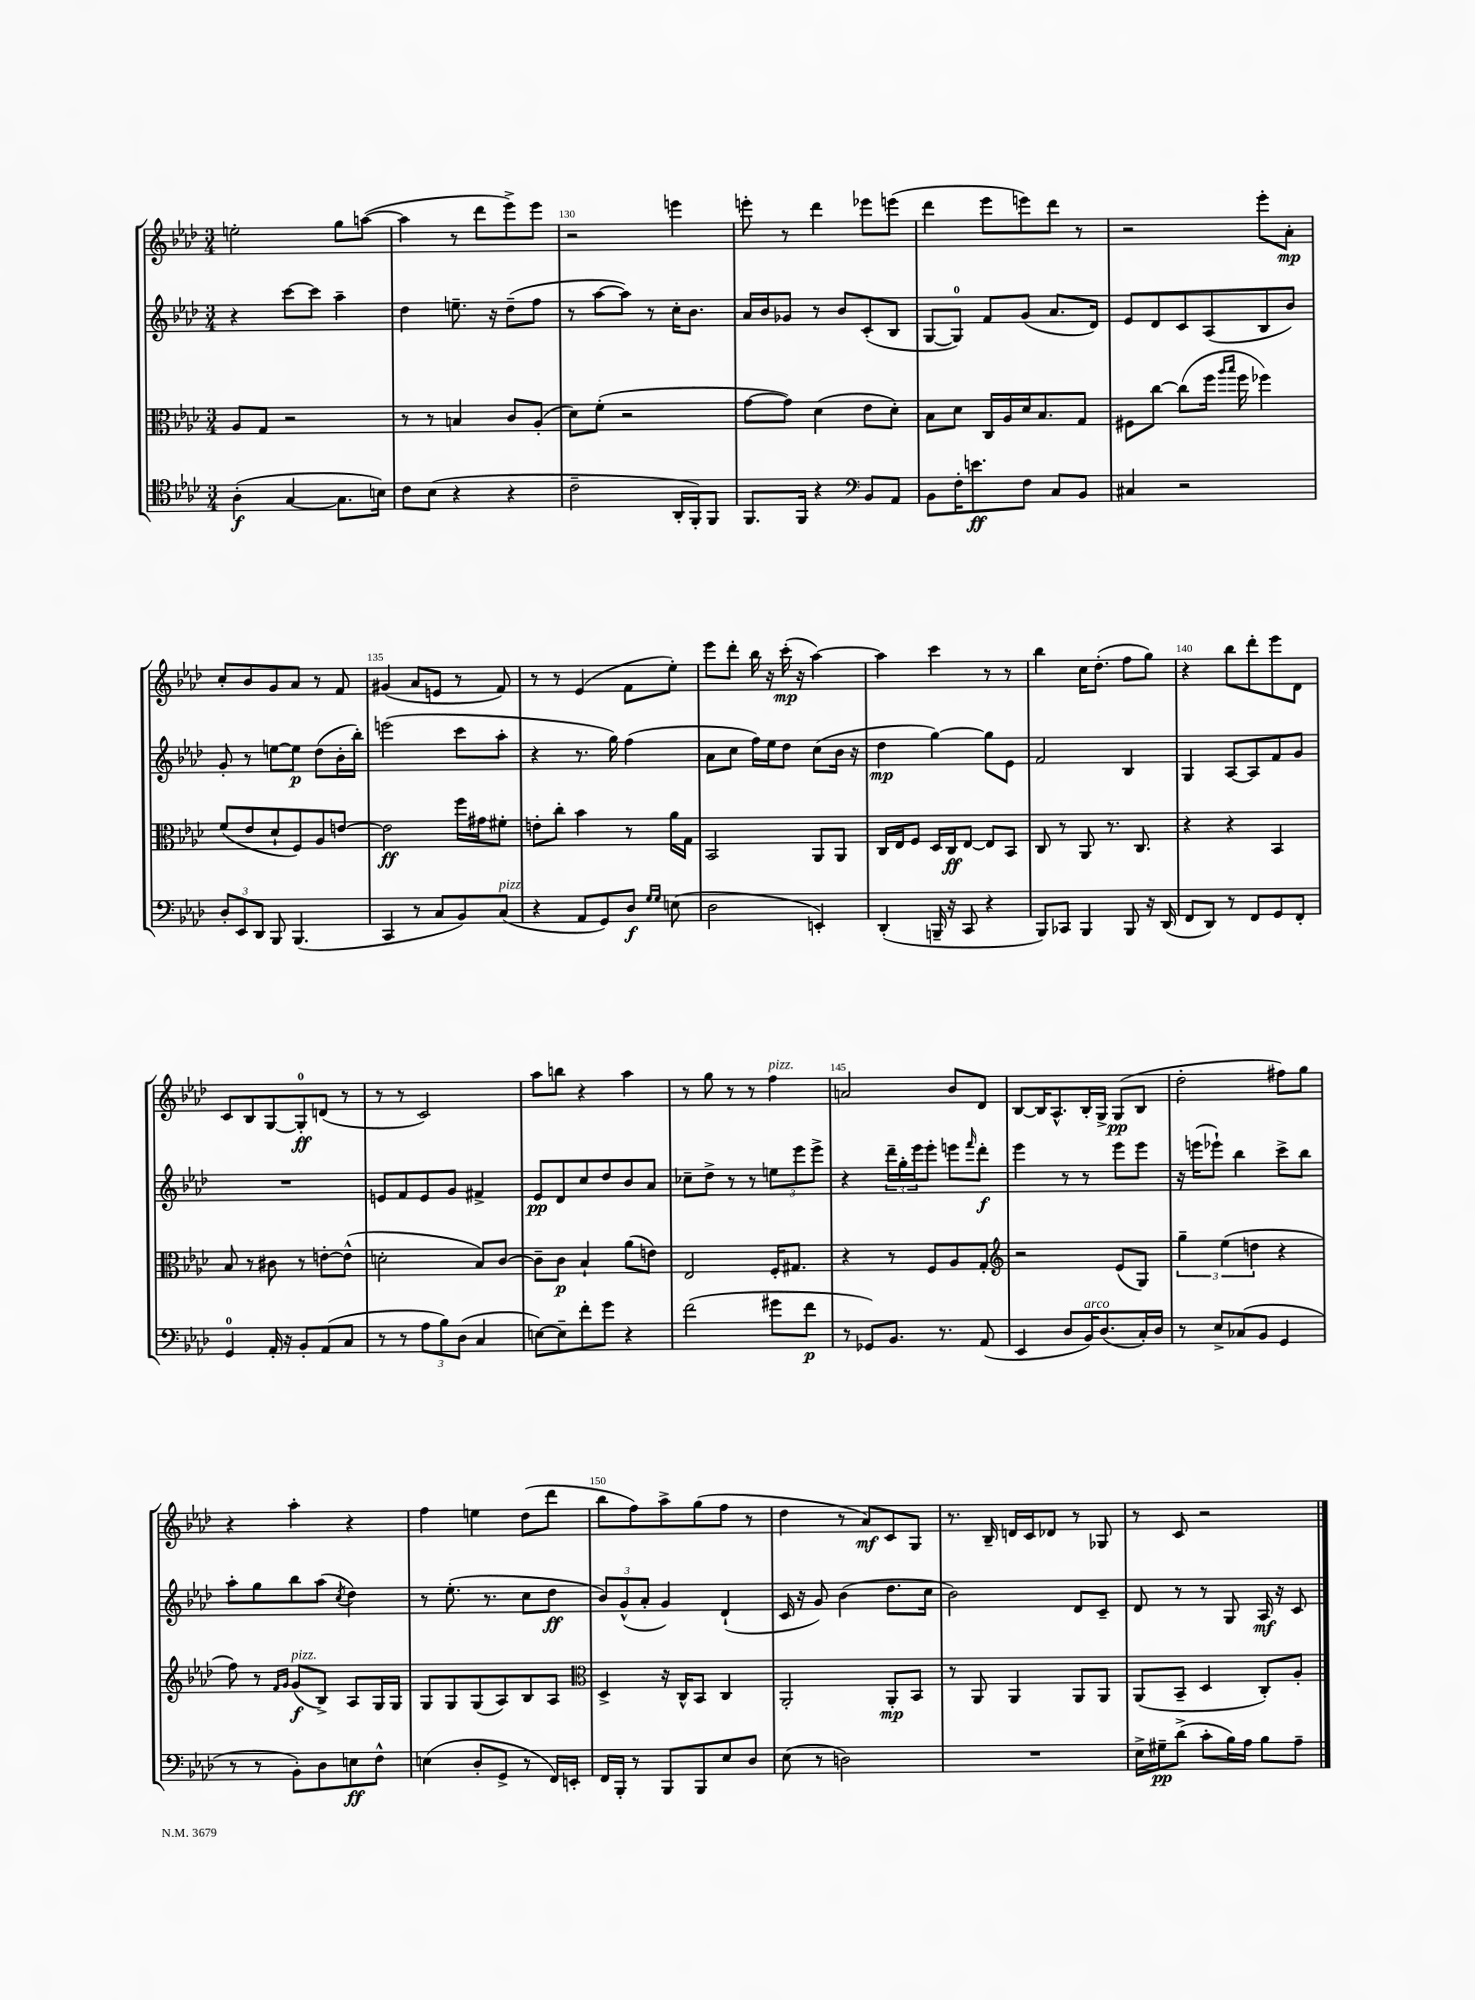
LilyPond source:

<<
\new StaffGroup <<
\new Staff = "s0" {
    \clef treble \key aes \major \numericTimeSignature \time 3/4
    e''2-. g''8 a''8~( |
    a''4 r8 des'''8 ees'''8->) ees'''8 |
    r2 e'''4 |
    e'''8-. r8 des'''4 ees'''8 e'''8( |
    des'''4 ees'''8 e'''8) des'''8 r8 |
    r2 ees'''8-. aes'8-.\mp |
    c''8-. bes'8 g'8 aes'8 r8 f'8 |
    gis'4( aes'8 e'8 r8 f'8) |
    r8 r8 ees'4( f'8 ees''8-.) |
    ees'''8 des'''8-. bes''16 r16 c'''16-.\mp( r16 aes''4~) |
    aes''4 c'''4 r8 r8 |
    bes''4 c''16 des''8.-.( f''8 g''8) |
    r4 bes''8 des'''8-. ees'''8 des'8 |
    c'8 bes8 g8~ g8-0-.\ff d'8( r8 |
    r8 r8 c'2) |
    aes''8 b''8 r4 aes''4 |
    r8 g''8 r8 r8 f''4^\markup { \italic "pizz." } |
    a'2 bes'8 des'8 |
    bes8~ bes16 aes8.-^ bes16-. g16-> g8\pp( bes8 |
    des''2-. fis''8) g''8 |
    r4 aes''4-. r4 |
    f''4 e''4 des''8( des'''8 |
    bes''8 f''8) aes''8-> g''8( f''8 r8 |
    des''4 r8 aes'8\mf) c'8 g8 |
    r8. bes16-- d'16 c'16 des'8 r8 ges8 |
    r8 c'8 r2 \bar "|." |
}
\new Staff = "s1" {
    \clef treble \key aes \major \numericTimeSignature \time 3/4
    r4 c'''8~ c'''8 aes''4-- |
    des''4 e''8.-- r16 des''8--( f''8 |
    r8 aes''8~ aes''8) r8 c''16-. bes'8. |
    aes'16 bes'16 ges'8 r8 bes'8 c'8-.( bes8 |
    g8~ g8-0) f'8 g'8( aes'8. des'16) |
    ees'8 des'8 c'8 aes8( bes8 bes'8) |
    g'8-. r8 e''8~ e''8\p des''8( bes'16-. bes''16-.) |
    e'''2( c'''8 aes''8-. |
    r4 r8. g''16) f''4( |
    aes'8 c''8 f''16) ees''16 des''8 c''8( bes'16 r16 |
    des''4\mp g''4~) g''8 ees'8 |
    f'2 bes4 |
    g4 aes8~ aes8 f'8 g'8 |
    R2. |
    e'8 f'8 e'8 g'8 fis'4-> |
    ees'8\pp des'8 c''8 des''8 bes'8 aes'8 |
    ces''8-- des''8-> r8 r8 \tuplet 3/2 { e''8 ees'''8 ees'''8-> } |
    r4 \tuplet 3/2 { des'''16-- g''16-. ees'''16 } ees'''8-. e'''8 \grace { f'''16 } des'''8-.\f |
    ees'''4 r8 r8 ees'''8 ees'''8 |
    r16 e'''16( ees'''8-!) bes''4 c'''8-> bes''8 |
    aes''8-. g''8 bes''8 aes''8( \acciaccatura { c''8 } des''4) |
    r8 ees''8.-.( r8. c''8 des''8\ff |
    \tuplet 3/2 { bes'8) g'8-^( aes'8-. } g'4) des'4-!( |
    c'16 r16 g'8) bes'4( des''8. c''16 |
    bes'2) des'8 c'8-- |
    des'8 r8 r8 g8 aes16\mf r16 c'8 \bar "|." |
}
\new Staff = "s2" {
    \clef alto \key aes \major \numericTimeSignature \time 3/4
    aes8 g8 r2 |
    r8 r8 b4 c'8 aes8-.( |
    des'8) f'8-.( r2 |
    g'8~ g'8) des'4( ees'8 des'8-.) |
    bes8 des'8 c16 aes16 des'16 bes8. g8 |
    fis8 c''8~ c''8( f''16 \grace { aes''16 bes''16 } f''16 fes''4) |
    f'8( ees'8 des'8-! f8) aes8 e'8~ |
    e'2\ff f''16 gis'16 fis'8-. |
    e'8-. c''8-. bes'4 r8 aes'16 g16 |
    bes,2 aes,8 aes,8 |
    c16 ees16 f8 des16 c16\ff ees8~ ees8 bes,8 |
    c8 r8 aes,8 r8. c8. |
    r4 r4 bes,4 |
    bes8 r8 cis'8 r8 e'8~-. e'8-^( |
    d'2-. bes8) c'8~ |
    c'8-- c'8\p bes4-! aes'8( e'8) |
    ees2 f16-. gis8. |
    r4 r8 f8 aes8 g8-. |
    \clef treble r2 ees'8( g8) |
    \tuplet 3/2 { g''4-- ees''4( d''4 } r4 |
    f''8) r8 \grace { f'16 g'16 } g'8\f^\markup { \italic "pizz." }( bes8->) aes8 g16 g16 |
    g8 g8 g8( aes8) bes8 aes8 |
    \clef alto des4-> r16 c16-^ bes,8 c4 |
    aes,2-. aes,8-.\mp bes,8 |
    r8 aes,8 aes,4 aes,8 aes,8 |
    aes,8( bes,8-- des4 c8-.) aes8-. \bar "|." |
}
\new Staff = "s3" {
    \clef tenor \key aes \major \numericTimeSignature \time 3/4
    aes4-.\f( g4~ g8. b16) |
    c'8 bes8( r4 r4 |
    c'2-- aes,16-. f,16-.) f,8 |
    f,8. f,16 r4 \clef bass bes,8 aes,8 |
    bes,8 f16-. e'8.\ff f8 c8 bes,8 |
    cis4 r2 |
    \tuplet 3/2 { des8-. ees,8 des,8 } bes,,8 bes,,4.( |
    c,4 r8 c8 bes,8) c8^\markup { \italic "pizz." }( |
    r4 aes,8 g,8) des8\f \grace { g16 g16 } e8( |
    des2 e,4-.) |
    des,4-.( b,,16-- r16 c,8 r4 |
    bes,,8) ces,8 bes,,4 bes,,8 r16 des,16( |
    f,8 des,8) r8 f,8 g,8 f,8-. |
    g,4-0 aes,16-. r16 bes,8-. aes,8( c8 |
    r8 r8 \tuplet 3/2 { aes8 bes8) des8( } c4 |
    e8~) e8-- f'8-. g'8 r4 |
    f'2( gis'8 f'8\p |
    r8 ges,8) bes,8. r8. aes,8( |
    ees,4 des8 bes,16^\markup { \italic "arco" }) des8.( c16-.) des16 |
    r8 ees8-> ces8( bes,8 g,4 |
    r8 r8 bes,8-.) des8 e8\ff f8-^ |
    e4( des8-. g,8-> r8 f,16) e,16-. |
    f,16 bes,,16-. r8 bes,,8 bes,,8 ees8 des8 |
    ees8( r8 d2) |
    R2. |
    ees16-> gis16--\pp des'8->( c'8-. bes16) aes16 bes8 aes8-- \bar "|." |
}
>>
>>
\layout { \context { \Score currentBarNumber = #128 \override BarNumber.break-visibility = ##(#f #t #t) barNumberVisibility = #(every-nth-bar-number-visible 5) } }
